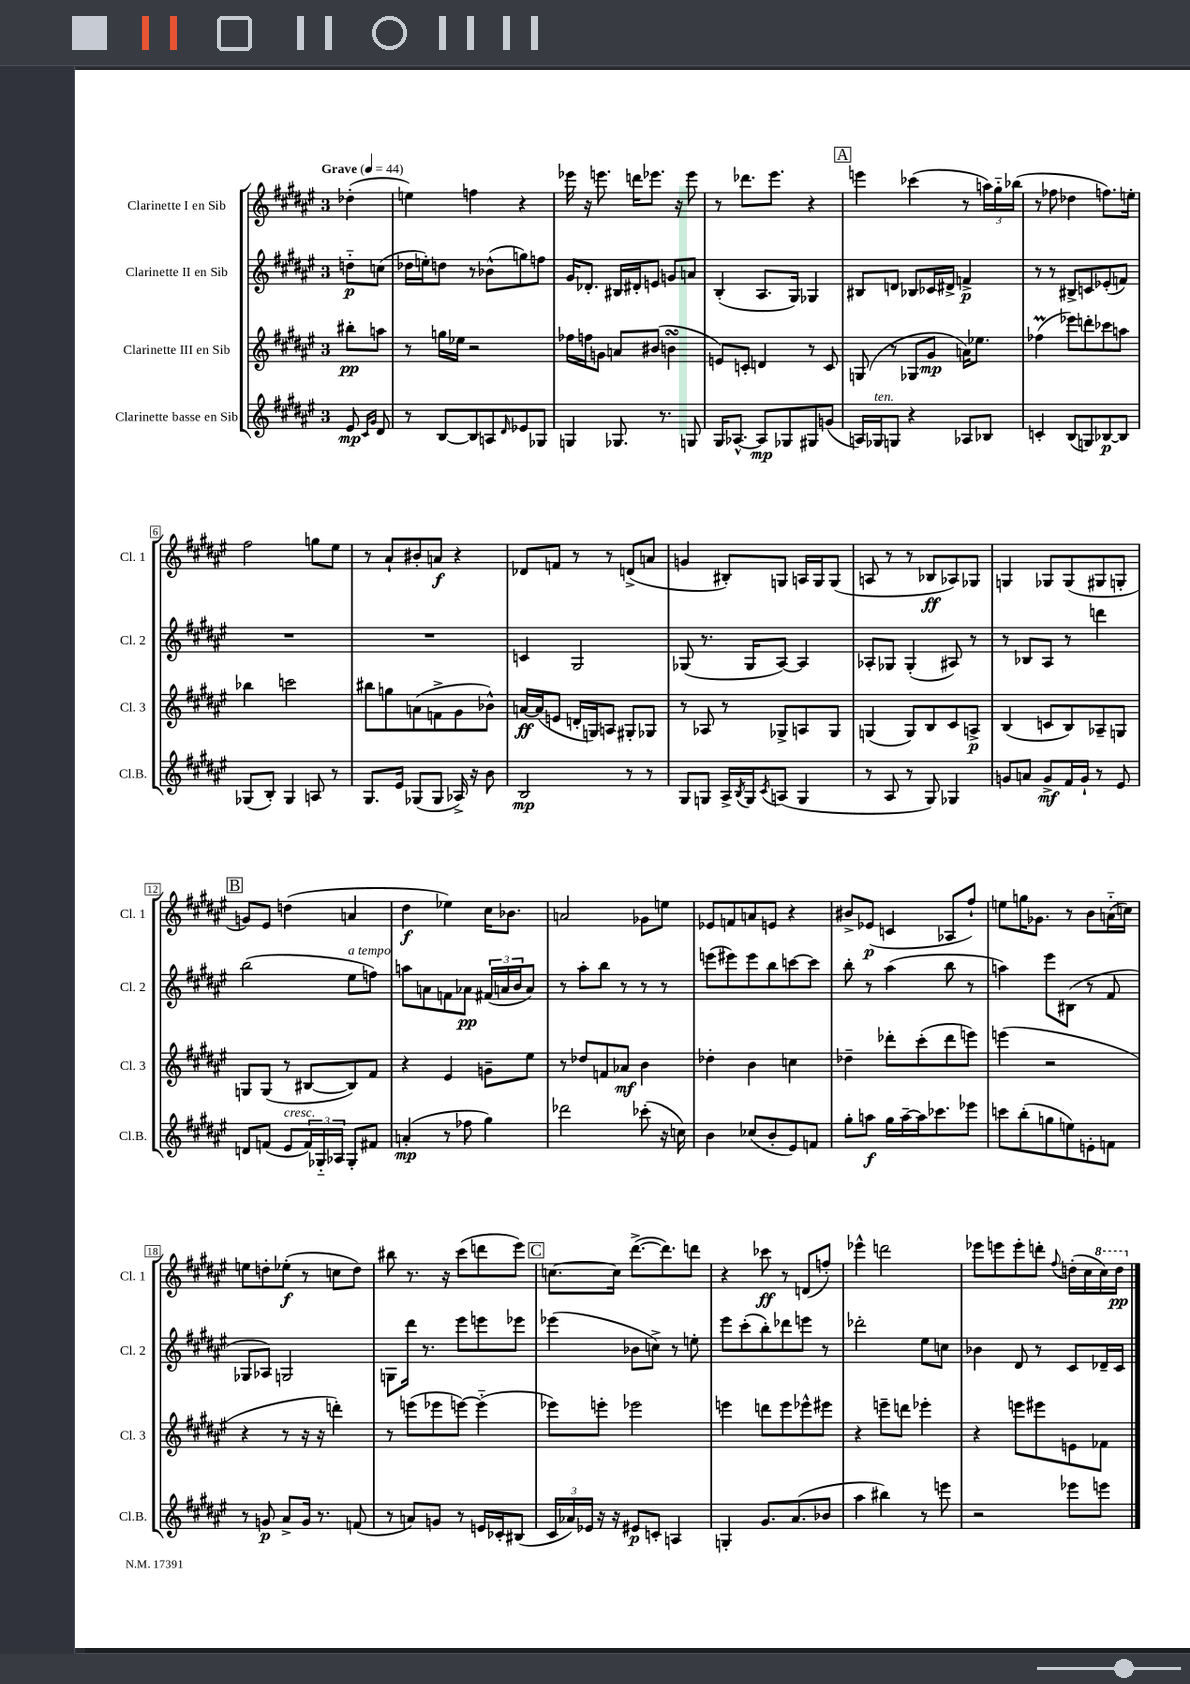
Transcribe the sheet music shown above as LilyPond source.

<<
\new StaffGroup <<
\new Staff = "s0" \with { instrumentName = "Clarinette I en Sib" shortInstrumentName = "Cl. 1" } {
    \clef treble \key fis \major \once \override Staff.TimeSignature.style = #'single-digit \time 3/4 \partial 4 \tempo "Grave" 4 = 44
    des''4-.( |
    e''4) f''4 r4 |
    ees'''16 r16 e'''8. d'''16 ees'''8. r16 ees'''8 |
    r8 des'''8. eis'''8. r4 |
    \mark \markup { \box "A" } e'''4 ces'''4( r8 \tuplet 3/2 { a''16) gis''16-_ bes''16( } |
    r8 fes''8 des''4 f''8.) e''16-. |
    fis''2 g''8 eis''8 |
    r8 ais'8-! bis'8-. a'8\f r4 |
    des'8 f'8 r8 r8 d'8->( a'8 |
    g'4 bis8-.) g8 a16 g16 g8( |
    a8 r8 r8 bes8\ff aes8) ges8 |
    g4 ges8 ges8( gis8 g8-. |
    \mark \markup { \box "B" } g'8) eis'8 d''4( a'4 |
    dis''4\f ees''4) cis''16 bes'8. |
    a'2 ges'8 e''8 |
    ees'8 f'8 a'8 e'8 r4 |
    bis'8-> ees'8\p( c'4 aes8 fis''8-!) |
    e''8 g''16 ges'8. r8 b'8 a'16-_( c''16) |
    e''8 d''8-. ees''8-.\f( r8 c''8 d''8) |
    bis''8 r8. r16 cis'''8( d'''8 eis'''8) |
    \mark \markup { \box "C" } c''8.~ c''16 dis'''8.~->( dis'''8.) d'''8 |
    r4 ces'''8\ff r8 d'8( f''8-.) |
    ees'''4-^ d'''2 |
    ees'''8 e'''8 e'''8-. d'''8-. \appoggiatura { fis''8 } d''16-.( cis''16 \ottava #1 cis'''16) d'''16\pp \ottava #0 \bar "|." |
}
\new Staff = "s1" \with { instrumentName = "Clarinette II en Sib" shortInstrumentName = "Cl. 2" } {
    \clef treble \key fis \major \once \override Staff.TimeSignature.style = #'single-digit \time 3/4 \partial 4
    d''8-_\p c''8( |
    des''16 e''16-.) d''8 r8 bes'8-^( g''8) f''8 |
    gis'16 des'8.-. bis16 dis'16-. e'8 g'8 a'8 |
    b4-.( ais8. gis16) ges4 |
    \mark \markup { \box "A" } bis8 d'8 bes8 ces'16 dis'16-> f'4->\p |
    r8 r8 bis8-> c'8 ees'8-.( f'8) |
    R2. |
    R2. |
    c'4 gis2 |
    ges8( r8. ges16 ais8~) ais4 |
    aes8-. ges8 ges4-.( ais8) r8 |
    r8 bes8 ais8 r8 d'''4 |
    \mark \markup { \box "B" } b''2( eis''8^\markup { \italic "a tempo" } f''8) |
    a''8 a'8 f'8 aes'8\pp \tuplet 3/2 { fis'16( a'16 b'16 } a'8) |
    r8 ais''8-. b''8 r8 r8 r8 |
    e'''8( eis'''8) eis'''8 b''8 c'''8~ c'''8 |
    b''8-. r8 ais''4( b''8 r8 |
    a''4) eis'''8 bis8( r8 fis'8 |
    ges8 aes8) g2 |
    g8 dis'''16 r8. eis'''8 e'''8 ees'''8 |
    \mark \markup { \box "C" } ees'''4( bes'8 c''8->) r8 e''8-. |
    eis'''8 cis'''8-.( b''8-.) des'''8 e'''8 r8 |
    des'''2-. eis''8 c''8 |
    bes'4 dis'8 r8 cis'8 des'16-- cis'16 \bar "|." |
}
\new Staff = "s2" \with { instrumentName = "Clarinette III en Sib" shortInstrumentName = "Cl. 3" } {
    \clef treble \key fis \major \once \override Staff.TimeSignature.style = #'single-digit \time 3/4 \partial 4
    bis''8-.\pp a''8 |
    r8 g''16 ees''16 r2 |
    fes''16 f''16 g'8 a'8 bis'8( b'4\turn |
    e'8) c'8-. d'4 r8 c'8 |
    \mark \markup { \box "A" } g8( r8 ges8 gis'8\mp a'16) ees''8. |
    fes''4\prall( ees'''8) d'''8-. ces'''8 a''8 |
    bes''4 c'''2 |
    bis''8 g''8 a'8( f'8-> gis'8 bes'8-^) |
    a'16~\ff a'16( e'8 d'16-. g16) a8 gis8-. ges8 |
    r8 aes8 r8 ges8-> a8 ges8 |
    g4( g8) b8 cis'8 a8->\p |
    b4( c'8 b8) aes8-- g8 |
    \mark \markup { \box "B" } g8 g8( r8 bis8~ bis8) fis'8 |
    r4 eis'4 g'8-- eis''8 |
    r8 des''8 f'8 aes'8\mf b'4 |
    des''4-. b'4 c''4 |
    des''4-- des'''8-. cis'''8-.( des'''8 e'''8) |
    e'''4( r2 |
    r4 r8 r16 r16 d'''4-.) |
    r8 e'''8( ees'''8 e'''8~) e'''4-_( |
    \mark \markup { \box "C" } ees'''8) e'''8-. ees'''2 |
    e'''4 d'''8 e'''8 ees'''8-^ eis'''8 |
    r4 e'''8-- d'''8 ees'''4-. |
    r4 e'''8 eis'''8 e'8 fes'8 \bar "|." |
}
\new Staff = "s3" \with { instrumentName = "Clarinette basse en Sib" shortInstrumentName = "Cl.B." } {
    \clef treble \key fis \major \once \override Staff.TimeSignature.style = #'single-digit \time 3/4 \partial 4
    eis'8\mp \grace { cis'16 gis'16 } dis'8 |
    r8 b8~ b8 a8 \grace { dis'16 } ees'8 ges8 |
    g4 ges8. r8. g8 |
    gis16 aes8.~-^ aes8\mp ges8 gis8 g'8( |
    \mark \markup { \box "A" } a16) ges16^\markup { \italic "ten." } g8 r4 aes8 bes8 |
    c'4-. b8( g8) bes8~\p bes8 |
    ges8( b8-.) ges4 a8 r8 |
    gis8. eis'16 ges8( ges8 aes16->) r16 b'8 |
    b2\mp r8 r8 |
    gis8 g8 ais16-> \acciaccatura { b8 } g16 \acciaccatura { cis'8 } a8( g4 |
    r8 ais8 r8 gis8) ges4 |
    g'8 a'8 g'8->\mf fis'16 g'16-! r8 eis'8 |
    \mark \markup { \box "B" } d'8 f'8( eis'8^\markup { \italic "cresc." } \tuplet 3/2 { f'16) ges16-_ aes16 } ges8-. fis'8 |
    a'4-.\mp( r8 fes''8 gis''4) |
    des'''2 ces'''8-.( r16 c''16) |
    b'4 ces''8( b'8-. eis'8) f'8 |
    gis''8-. a''8\f gis''16 a''16~-- a''16 ces'''8. ees'''8 |
    c'''8 b''8-.( g''8 e''8) e'8-. f'8 |
    r8 g'8\p ais'8-> g'16 r8. f'8( |
    r8 a'8) g'8 r8 e'16 ces'16-. bis8( |
    \mark \markup { \box "C" } \tuplet 3/2 { cis'16 aes'16) ees'16 } r16 r16 eis'8\p c'8-. a4 |
    g4-. gis'8. ais'8.( bes'8 |
    ais''4 bis''4) r8 e'''8 |
    r2 ees'''8 e'''8 \bar "|." |
}
>>
>>
\layout { \context { \Score \override BarNumber.stencil = #(make-stencil-boxer 0.1 0.3 ly:text-interface::print) } }
